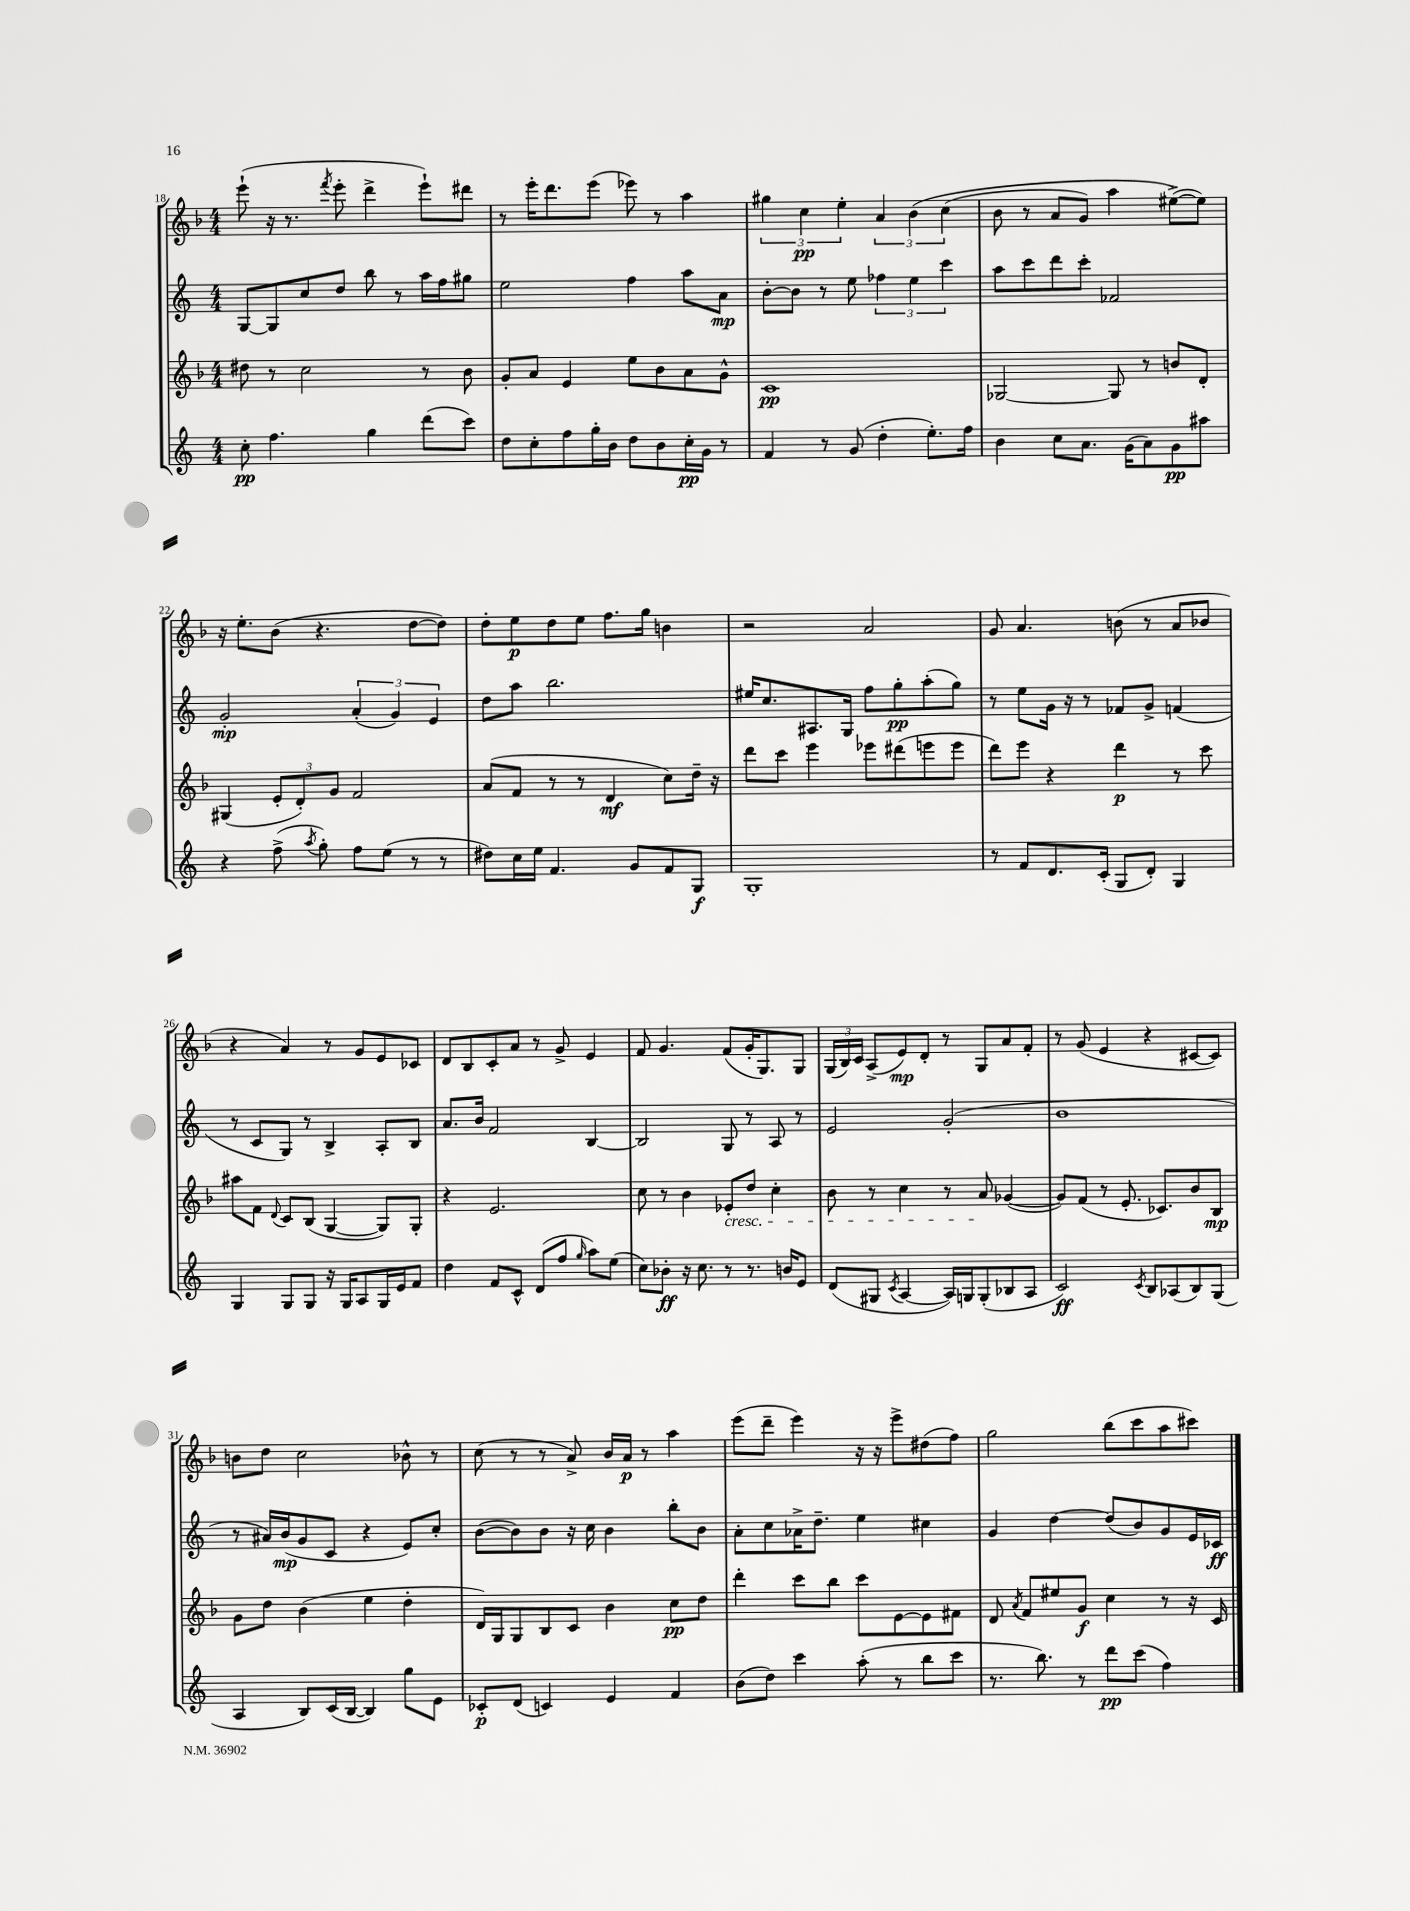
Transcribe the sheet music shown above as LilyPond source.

<<
\new StaffGroup <<
\new Staff = "s0" {
    \clef treble \key f \major \numericTimeSignature \time 4/4
    \autoBeamOff e'''8-!( r16 r8. \acciaccatura { f'''8 } e'''8-. d'''4-> e'''8[-!) dis'''8] |
    r8 e'''16[-. d'''8. e'''8]( ees'''8) r8 a''4 |
    \tuplet 3/2 { gis''4 c''4\pp e''4-. } \tuplet 3/2 { a'4 bes'4\( c''4( } |
    bes'8 r8 a'8[ g'8]) a''4 eis''8[~->(\) eis''8]) |
    r16 e''8.[-. bes'8]( r4. d''8[~ d''8]) |
    d''8[-. e''8\p d''8 e''8] f''8.[ g''16] b'4 |
    r2 a'2 |
    g'8 a'4. b'8( r8 a'8[ bes'8] |
    r4 a'4) r8 g'8[ e'8 ces'8] |
    d'8[ bes8 c'8-. a'8] r8 g'8-> e'4 |
    f'8 g'4. f'8[( g'16-. g8.) g8] |
    \tuplet 3/2 { g16[( bes16) c'16] } a8[->( e'8\mp) d'8]-. r8 g8[ a'8 f'8]-. |
    r8 g'8( e'4 r4 cis'8[~ cis'8]) |
    b'8[ d''8] c''2 bes'8-^ r8 |
    c''8( r8 r8 a'8->) bes'16[ a'16]\p r8 a''4 |
    e'''8[( d'''8]-- e'''4) r16 r16 e'''8[-> dis''8( f''8]) |
    g''2 bes''8[( c'''8 a''8 cis'''8]) \bar "|." |
}
\new Staff = "s1" {
    \clef treble \key c \major \numericTimeSignature \time 4/4
    \autoBeamOff g8[~ g8 c''8 d''8] b''8 r8 a''16[ f''16 gis''8] |
    e''2 f''4 a''8[ a'8]\mp |
    b'8[~-. b'8] r8 e''8 \tuplet 3/2 { fes''4 e''4 c'''4 } |
    a''8[ c'''8 d'''8 c'''8]-. fes'2 |
    g'2-.\mp \tuplet 3/2 { a'4-.( g'4) e'4 } |
    d''8[ a''8] b''2. |
    eis''16[ c''8. ais8. g16] f''8[ g''8-.\pp a''8-.( g''8]) |
    r8 e''8[ g'16] r16 r8 fes'8[ g'8]-> f'4( |
    r8 c'8[ g8]) r8 b4-> a8[-. b8] |
    a'8.[ b'16] f'2 b4~ |
    b2 g8 r8 a8 r8 |
    e'2 g'2-.( |
    b'1 |
    r8 ais'16[) b'16\mp( g'8 c'8] r4 e'8[) c''8]-. |
    b'8[~( b'8) b'8] r16 c''16 b'4 b''8[-. b'8] |
    a'8[-. c''8 aes'16-> d''8.]-- e''4 cis''4 |
    g'4 d''4~ d''8[( b'8) g'8 e'16 ces'16]\ff \bar "|." |
}
\new Staff = "s2" {
    \clef treble \key f \major \numericTimeSignature \time 4/4
    \autoBeamOff dis''8 r8 c''2 r8 bes'8 |
    g'8[-. a'8] e'4 e''8[ bes'8 a'8 g'8]-^ |
    c'1\pp |
    ges2~ ges8 r8 b'8[ d'8]-. |
    gis4( \tuplet 3/2 { e'8[-. d'8-.) g'8] } f'2 |
    a'8[( f'8] r8 r8 d'4\mf c''8[) d''16]-- r16 |
    d'''8[ c'''8] e'''4 ees'''8[ dis'''8( e'''8 e'''8] |
    d'''8[) e'''8] r4 d'''4\p r8 c'''8 |
    ais''8[ f'8] \appoggiatura { d'8 } c'8[ bes8]( g4~ g8[) g8]-. |
    r4 e'2. |
    c''8 r8 bes'4 ees'8[-.\cresc d''8] c''4-. |
    bes'8 r8 c''4 r8 a'8\! ges'4~( |
    ges'8[) f'8]( r8 e'8.-. ces'8.[) bes'8 bes8]\mp |
    g'8[ d''8] bes'4( e''4 d''4-. |
    d'16[) g16 g8 bes8 c'8] bes'4 c''8[\pp d''8] |
    d'''4-. c'''8[ bes''8] c'''8[ e'8~ e'8 fis'8] |
    d'8 \acciaccatura { a'8 } f'8[ eis''8 g'8]\f c''4 r8 r16 c'16 \bar "|." |
}
\new Staff = "s3" {
    \clef treble \key c \major \numericTimeSignature \time 4/4
    \autoBeamOff c''8-.\pp f''4. g''4 d'''8[( c'''8]) |
    d''8[ c''8-. f''8 g''16-. b'16] d''8[ b'8 c''16-.\pp g'16] r8 |
    f'4 r8 g'8( d''4-. e''8.[-.) f''16] |
    b'4 c''8[ a'8.] g'16[( a'8) g'8\pp ais''8] |
    r4 f''8->( \acciaccatura { a''8 } g''8-.) f''8[ e''8]( r8 r8 |
    dis''8[) c''16 e''16] f'4. g'8[ f'8 g8]\f |
    g1-. |
    r8 f'8[ d'8. c'16]-.( g8[ d'8]-.) g4 |
    g4 g8[ g8] r16 g16[ a8 g16 e'16 f'8] |
    d''4 f'8[ c'8]-^ d'8[( f''8] \grace { g''16 } a''8[) e''8]( |
    c''8[) bes'8]-.\ff r16 c''8. r8 r8. b'16[ e'8] |
    d'8[( gis8] \acciaccatura { c'8 } a4~ a16[) g16 g8-.( bes8 a8] |
    c'2\ff) \acciaccatura { c'8 } b8[ aes8( b8) g8]( |
    a4 b8[) c'16( b16]~ b4) g''8[ e'8] |
    ces'8[-.\p d'8]( c'4) e'4 f'4 |
    b'8[( d''8]) c'''4 a''8-.( r8 b''8[ c'''8] |
    r8. b''8.) r8 d'''8[\pp c'''8]( f''4) \bar "|." |
}
>>
>>
\layout { \context { \Score currentBarNumber = #18 } }
